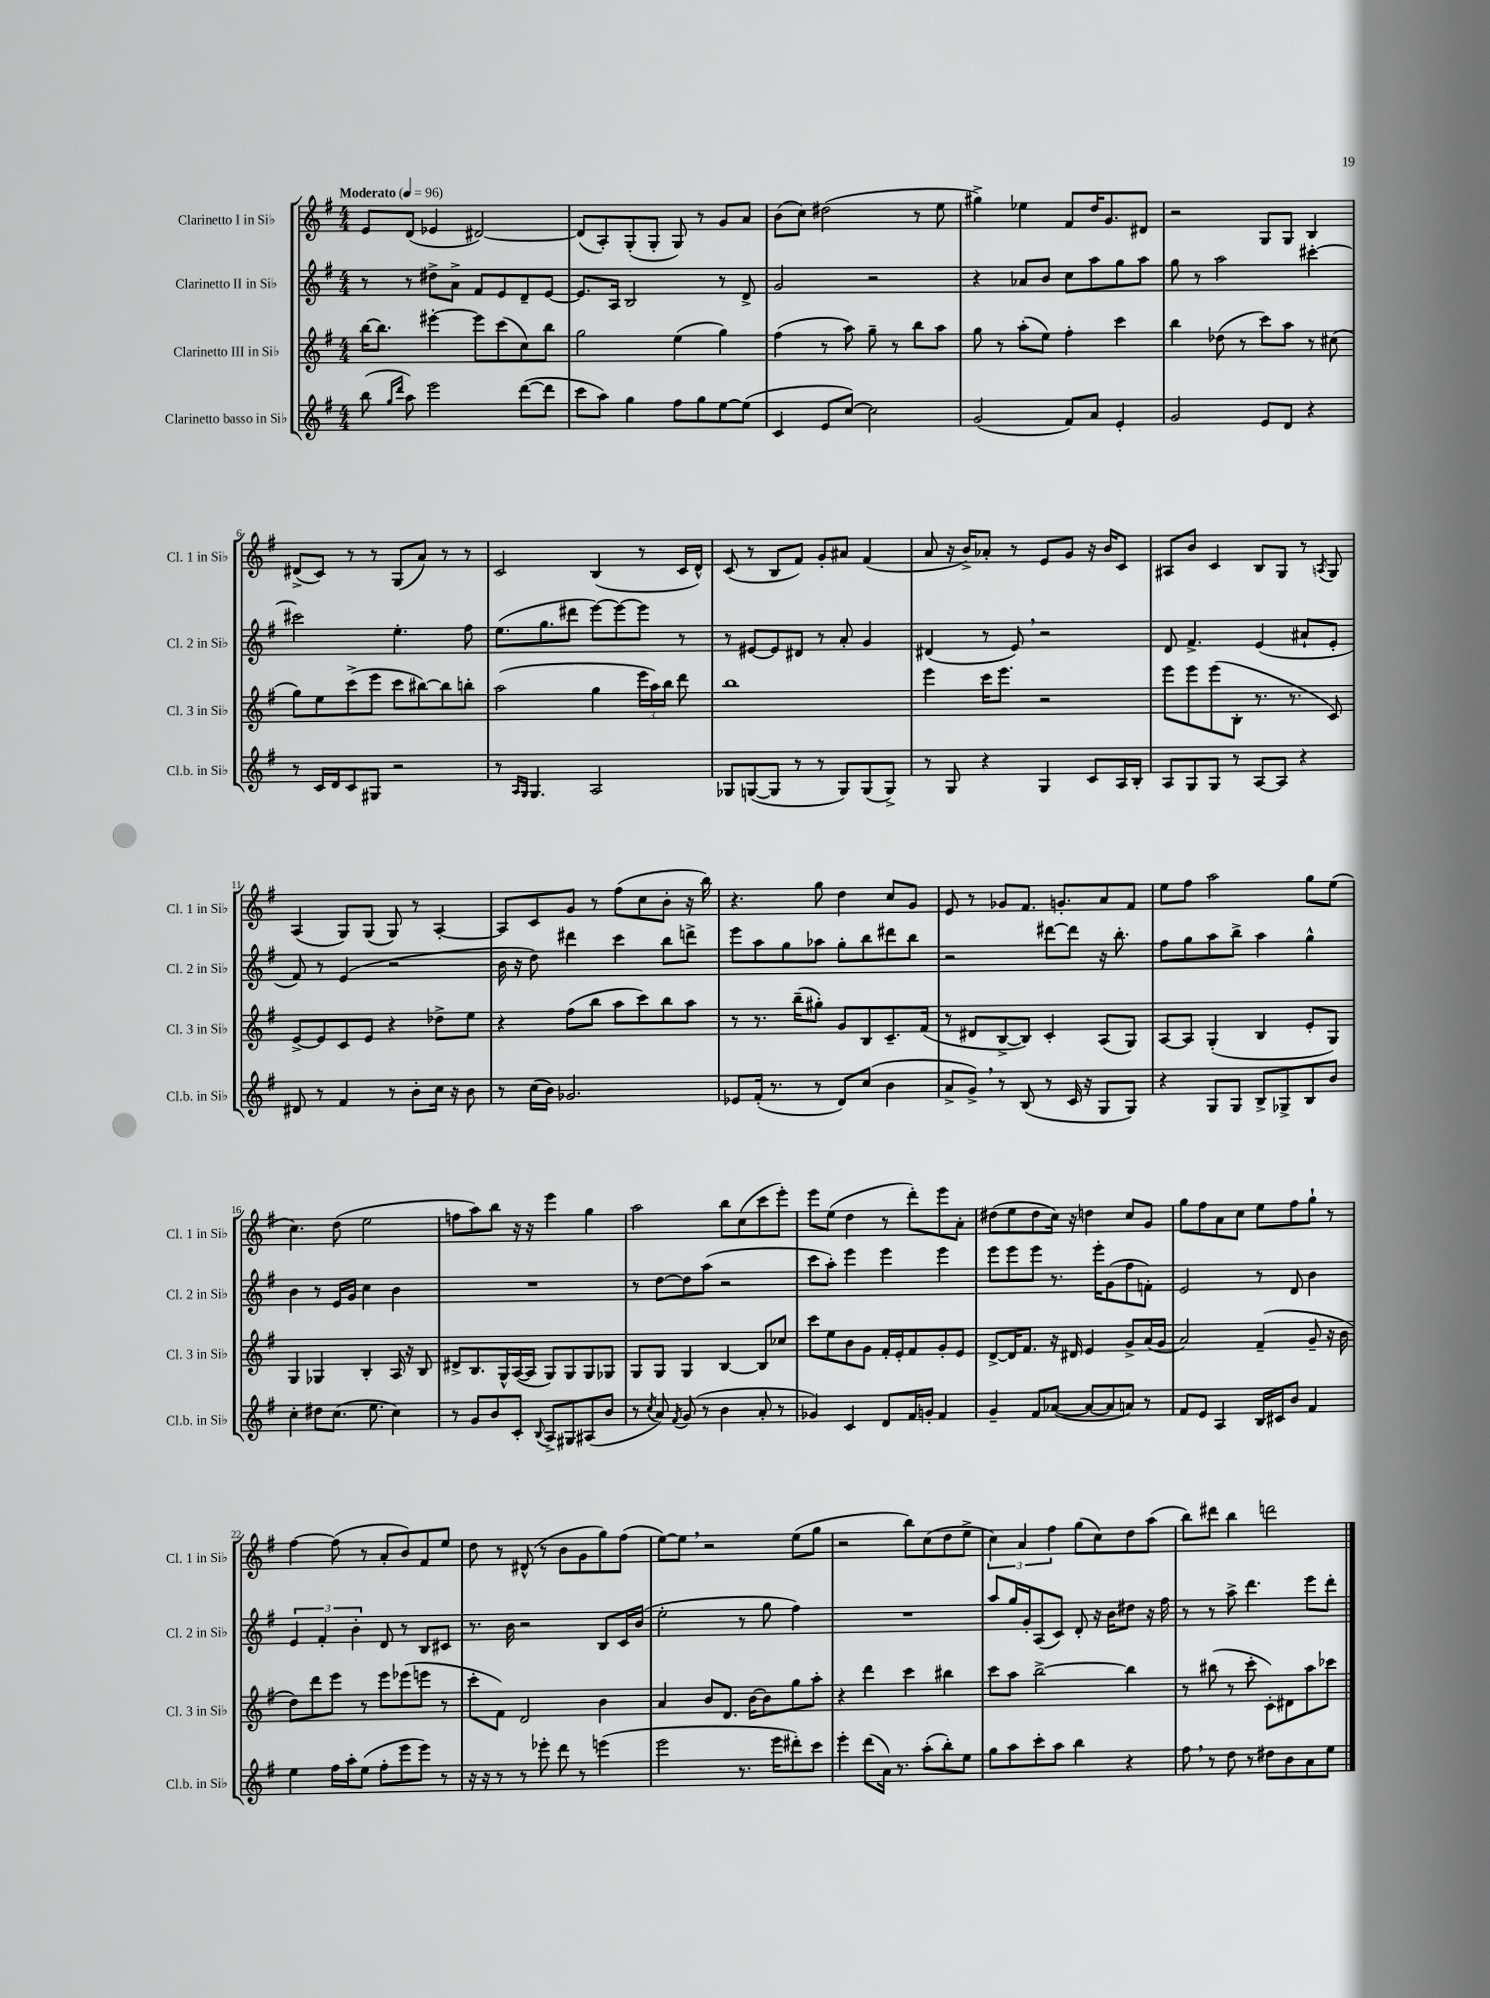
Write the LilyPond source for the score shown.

<<
\new StaffGroup <<
\new Staff = "s0" \with { instrumentName = "Clarinetto I in Sib" shortInstrumentName = "Cl. 1 in Sib" } {
    \clef treble \key g \major \numericTimeSignature \time 4/4 \tempo "Moderato" 4 = 96
    \autoBeamOff e'8[ d'8]( ees'4 dis'2~) |
    dis'8[( a8-.) g8-.( g8]-. g8) r8 g'8[ a'8] |
    b'8[( c''8]) dis''2( r8 e''8 |
    gis''4->) ees''4 fis'8[ d''16 g'8. dis'8] |
    r2 g8[ g8] b4 |
    dis'8[->( c'8]) r8 r8 g8[( a'8]) r8 r8 |
    c'2 b4( r8 c'16[ d'16]-^) |
    c'8( r8 b8[ fis'8]) g'8[-. ais'8] fis'4( |
    a'8 r16 b'16[->) aes'8]-. r8 e'8[ g'8] r16 b'16[ c'8] |
    ais8[ b'8] c'4 b8[ g8] r8 \acciaccatura { a8 } g8 |
    a4( g8[) g8]( g8) r8 a4~-. |
    a8[ c'8 g'8] r8 fis''8[( c''8 b'8]-. r16 b''16) |
    r4. g''8 d''4 c''8[ g'8] |
    e'8 r8 ges'8[ fis'8.] g'8.[-. a'8 fis'8] |
    e''8[ fis''8] a''2 g''8[ e''8]( |
    c''4.) d''8( e''2 |
    f''8[ a''8) b''8] r16 r16 e'''4 g''4 |
    a''2 b''8[ c''8( c'''8 e'''8]-.) |
    e'''8[ e''8]( d''4 r8 d'''8[-.) e'''8 a'8]-. |
    dis''8[( e''8 dis''8 c''16]) r16 d''4 c''8[ g'8] |
    g''8[ fis''8 a'8 c''8] e''8[ fis''8 g''8]-! r8 |
    fis''4~ fis''8( r8 a'8[-. b'8) fis'8 e''8] |
    d''8 r8 dis'8-^( r8 b'8[ g'8 g''8) fis''8]( |
    e''8[~) e''8] \breathe r2 e''8[( g''8] |
    r2 b''8[) c''8( d''8 e''8]-> |
    \tuplet 3/2 { c''4) a'4 fis''4 } g''8[( c''8) d''8 a''8]( |
    b''8[) dis'''8] b''4 d'''2 \bar "|." |
}
\new Staff = "s1" \with { instrumentName = "Clarinetto II in Sib" shortInstrumentName = "Cl. 2 in Sib" } {
    \clef treble \key g \major \numericTimeSignature \time 4/4
    \autoBeamOff r8 r8 dis''8[-> a'8]-> fis'8[ e'8 d'8-- e'8]~ |
    e'8.[ a16] b2 r8 d'8-> |
    g'2 r2 |
    r4 aes'8[ b'8] c''8[ a''8 g''8 a''8] |
    g''8 r8 a''2 cis'''4~-. |
    cis'''2 e''4.-. fis''8 |
    e''8.[( g''8. dis'''8] e'''8[~) e'''8~ e'''8] r8 |
    r8 eis'8[~ eis'8 dis'8] r8 a'8-. g'4 |
    dis'4( r8 e'8) \breathe r2 |
    d'8 fis'4.-> e'4( ais'8[-! e'8]-. |
    fis'8) r8 e'4( r2 |
    b'16 r16 d''8) dis'''4 c'''4 b''8[ d'''8]-> |
    e'''8[ a''8 g''8 aes''8] g''8[-. b''8 dis'''8 b''8] |
    r2 dis'''8[~ dis'''8] r16 b''8.-. |
    fis''8[ g''8 a''8 b''8]-> a''4 g''4-^ |
    b'4 r8 e'16[ g'16] c''4 b'4 |
    R1 |
    r8 d''8[~ d''8 a''8]( r2 |
    c'''8[ a''8]-.) e'''4 e'''4 e'''4 |
    e'''8[ e'''8 e'''8] r8. e'''16[-. g'8( fis''8 f'8]-.) |
    e'2 r8 d'8 b'4 |
    \tuplet 3/2 { e'4 fis'4-. b'4-. } d'8 r8 b8[ cis'8] |
    r8. b'16 r2 b8[ c'16 b'16]( |
    e''2-. r8 g''8 fis''4) |
    R1 |
    a''8[ g''16 g'16-. a8( c'8]) d'8-. r16 b'16[ dis''8] r16 fis''16 |
    r8 r8 a''8-> d'''4. e'''8[ d'''8]-. \bar "|." |
}
\new Staff = "s2" \with { instrumentName = "Clarinetto III in Sib" shortInstrumentName = "Cl. 3 in Sib" } {
    \clef treble \key g \major \numericTimeSignature \time 4/4
    \autoBeamOff b''16[~ b''8.] eis'''4~-. eis'''8[ c'''8( c''8) b''8] |
    g''2 e''4( g''4) |
    fis''4( r8 a''8) g''8-- r8 b''8[ a''8] |
    g''8 r8 a''8[-.( e''8]) fis''4-. c'''4 |
    b''4 des''8( r8 c'''8[) a''8] r8 cis''8( |
    g''8[) e''8 c'''8->( e'''8] c'''8[ bis''8~) bis''8 b''8]-. |
    a''2( g''4 \tuplet 3/2 { e'''16[ a''16) b''16] } d'''8 |
    b''1 |
    e'''4 c'''16[ e'''8.] r2 |
    e'''8[ e'''8 e'''8( b8]-. r8. r8. c'8) |
    e'8[~-> e'8 c'8 e'8] r4 des''8[-> e''8] |
    r4 fis''8[( b''8] a''8[ c'''8) b''8 a''8] |
    r8 r8. b''16[--( gis''8]-.) g'8[ b8 c'8.-- fis'16]( |
    r8 dis'8[ b8~-> b8]) c'4-. a8[( g8]) |
    a8[~ a8] g4-.( b4 e'8[-. g8]) |
    g4 ges4 b4-. a16 r16 b8 |
    dis'8[-> b8. g16-^ a16~( a16] g8[) g8 g8 ges8] |
    g8[ g8] g4 b4~ b8[ ces''8] |
    c'''8[ e''8 b'8 g'8] fis'16[-. e'16-. fis'8 g'8-. e'8] |
    d'8[~-> d'16 fis'8.] r16 dis'16 e'4 g'8[-> a'16( g'16] |
    a'2) fis'4--( g'8-- r16 b'16 |
    d''8[) d'''8 e'''8] r8 e'''8[ ees'''8( e'''8] r8 |
    c'''8[-. fis'8]) d'2 b'4 |
    a'4 b'8[ d'8.] b'16[~ b'8 g''8 a''8]-. |
    r4 d'''4 c'''4 bis''4 |
    c'''8[ a''8] b''2~-> b''4 |
    r8 bis''8( r8 c'''8-. c'8[-.) dis'8 a''8 ces'''8] \bar "|." |
}
\new Staff = "s3" \with { instrumentName = "Clarinetto basso in Sib" shortInstrumentName = "Cl.b. in Sib" } {
    \clef treble \key g \major \numericTimeSignature \time 4/4
    \autoBeamOff b''8( \grace { g''16[ d'''16] } a''8) e'''2 d'''8[~( d'''8] |
    c'''8[ a''8]) g''4 fis''8[ g''8 e''8~ e''8]( |
    c'4 e'8[ c''8]~) c''2 |
    g'2( fis'8[) a'8] e'4-. |
    g'2 e'8[ d'8] r4 |
    r8 c'16[ d'16 c'8 gis8] r2 |
    r8 \grace { a16[ g16] } g4. a2 |
    ges8[ g8~( g8] r8 r8 g8[) g8( g8]->) |
    r8 g8 r4 g4 c'8[ a16 b16]-. |
    a8[ g8 g8] r8 a8[~ a8] r4 |
    dis'8 r8 fis'4 r8 b'8[-. c''16] r16 b'8 |
    r8 c''16[( b'16]) ges'2. |
    ees'8[ fis'16]-.( r8. r8 d'8[) c''8]( b'4 |
    a'8[-> g'8]->) \breathe r8 b8( r8 c'16 r16 g8[ g8]) |
    r4 g8[ g8] b8[-> ges8-> b8 b'8] |
    c''4-. dis''8[ c''8.]( e''8. c''4) |
    r8 g'8[ b'8 c'8]-. \appoggiatura { b8 } a8[-> gis8 ais8( b'8] |
    r8 \acciaccatura { c''8 } a'8) \acciaccatura { fis'8 } g'8( r8 b'4 a'8-. r8 |
    ges'4) c'4 d'8[ fis'16 g'16]-. fis'4 |
    g'4-- fis'8[ aes'8]~( aes'8[~ aes'8 a'8]) r8 |
    fis'8[ e'8] a4 b16[ cis'16 b'8] fis'4 |
    e''4 fis''16[ a''16-. e''8]( fis''8[-. e'''8 e'''8]) r8 |
    r16 r16 r8 r8 ees'''8-. d'''8 r8 e'''4( |
    e'''2 r8. e'''16[ dis'''8-.) c'''8] |
    e'''4-. d'''8[( a'16]) r8. a''8[-.( b''8-.) e''8] |
    g''8[ a''8 c'''8-. a''8] b''4 r4 |
    fis''8 \breathe r8 d''8 r8 dis''8[ b'8 a'8 e''8] \bar "|." |
}
>>
>>
